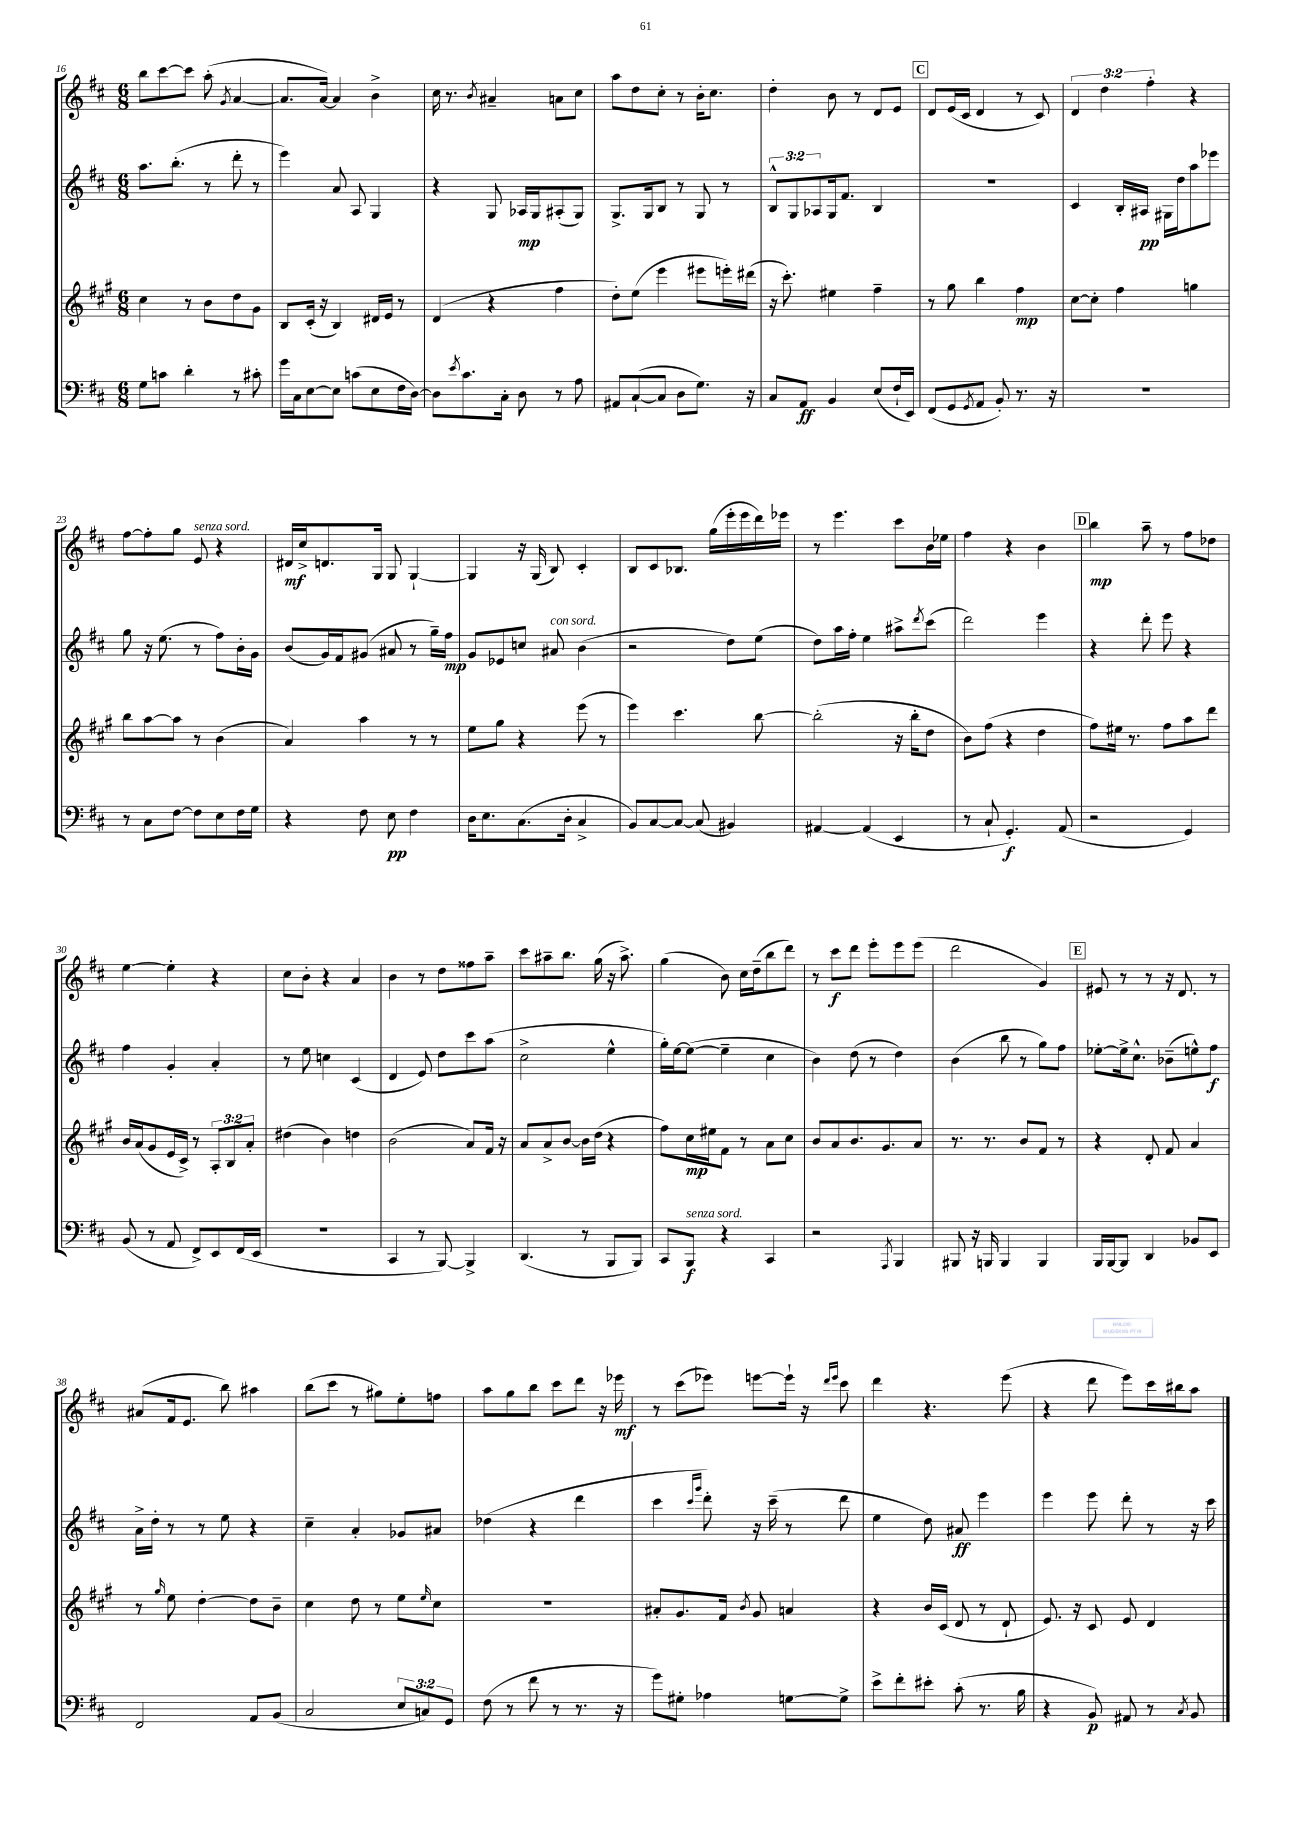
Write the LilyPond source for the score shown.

<<
\new StaffGroup <<
\new Staff = "s0" {
    \clef treble \key d \major \numericTimeSignature \time 6/8 \override Staff.TupletNumber.text = #tuplet-number::calc-fraction-text
    b''8 cis'''8~ cis'''8 a''8-.( \acciaccatura { g'8 } a'4~ |
    a'8. a'16~) a'4 b'4-> |
    cis''16 r8. \acciaccatura { b'8 } ais'4-- a'8 cis''8 |
    a''8 d''8 cis''8-. r8 b'16-. cis''8. |
    d''4-. b'8 r8 d'8 e'8 |
    \mark \markup { \box "C" } d'8 e'16( cis'16 d'4 r8 cis'8) |
    \tuplet 3/2 { d'4 d''4 fis''4-. } r4 |
    fis''8~ fis''8-. g''8 e'8^\markup { \italic "senza sord." } r4 |
    dis'16\mf cis''16-> d'8. g16 g8 g4~-! |
    g4 r16 g16( b8) cis'4-. |
    b8 cis'8 bes8. g''16( e'''16-. e'''16 d'''16) ees'''16 |
    r8 e'''4. cis'''8 b'16 ees''16 |
    fis''4 r4 b'4 |
    \mark \markup { \box "D" } b''4\mp a''8-- r8 fis''8 des''8 |
    e''4~ e''4-. r4 |
    cis''8 b'8-. r4 a'4 |
    b'4 r8 d''8 fisis''8 a''8-- |
    cis'''8 ais''8-- b''8. g''16( r16 ais''8.->) |
    g''4( b'8) cis''16 d''16--( b''8 d'''8) |
    r8 cis'''8\f d'''8 e'''8-. e'''8 e'''8( |
    d'''2 g'4) |
    \mark \markup { \box "E" } eis'8 r8 r8 r16 d'8. r8 |
    ais'8( fis'16 e'8. b''8) ais''4 |
    b''8( cis'''8 r8 gis''8) e''8-. f''8 |
    a''8 g''8 b''8 cis'''8 d'''8 r16 ees'''16\mf |
    r8 cis'''8( ees'''8) e'''8~ e'''16-! r16 \grace { d'''16 e'''16 } cis'''8 |
    d'''4 r4. e'''8( |
    r4 d'''8 e'''8) cis'''16 bis''16 a''8 \bar "|." |
}
\new Staff = "s1" {
    \clef treble \key d \major \numericTimeSignature \time 6/8 \override Staff.TupletNumber.text = #tuplet-number::calc-fraction-text
    a''8. b''8.-.( r8 d'''8-. r8 |
    e'''4) a'8 a8 g4 |
    r4 g8 aes16\mp g16 ais8-.( g8) |
    g8.-> g16 b8 r8 g8 r8 |
    \tuplet 3/2 { b8-^ g8 aes8 } g16 fis'8. b4 |
    \mark \markup { \box "C" } R2. |
    cis'4 b16-. ais16\pp gis16 d''16 a''8 ees'''8 |
    g''8 r16 e''8.( r8 fis''8) b'16-. g'16 |
    b'8( g'16) fis'16 gis'8( ais'8 r8 g''16--) fis''16\mp |
    g'8 ees'8 c''8 ais'8^\markup { \italic "con sord." } b'4( |
    r2 d''8) e''8( |
    d''8) a''16 fis''16-. e''4 ais''8-> \acciaccatura { d'''8 } cis'''8( |
    d'''2) e'''4 |
    \mark \markup { \box "D" } r4 d'''8-. e'''8 r4 |
    fis''4 g'4-. a'4-. |
    r8 e''8 c''4 cis'4( |
    d'4 e'8) d''8 cis'''8 a''8( |
    cis''2-> e''4-^ |
    g''16-.) e''16~ e''8~( e''4-- cis''4 |
    b'4) d''8( r8 d''4) |
    b'4( b''8 r8 g''8) fis''8 |
    \mark \markup { \box "E" } ees''8~-. ees''16-> cis''8.-^ bes'8--( e''8-^) fis''8\f |
    a'16-> d''16-. r8 r8 e''8 r4 |
    cis''4-- a'4-. ges'8 ais'8 |
    des''4( r4 d'''4 |
    cis'''4 \grace { cis'''16 g'''16 } d'''8-.) r16 cis'''16--( r8 d'''8 |
    e''4 d''8) ais'8\ff e'''4 |
    e'''4 e'''8 d'''8-. r8 r16 cis'''16 \bar "|." |
}
\new Staff = "s2" {
    \clef treble \key a \major \numericTimeSignature \time 6/8 \override Staff.TupletNumber.text = #tuplet-number::calc-fraction-text
    cis''4 r8 b'8 d''8 gis'8 |
    b8 cis'16-.( r16 b4) dis'16 e'16 r8 |
    d'4( r4 fis''4 |
    d''8-.) e''8( e'''4 eis'''8 e'''16-.) dis'''16( |
    r16 cis'''8.-.) eis''4 fis''4-- |
    \mark \markup { \box "C" } r8 gis''8 b''4 fis''4\mp |
    cis''8~ cis''8-. fis''4 g''4 |
    b''8 a''8~ a''8 r8 b'4( |
    a'4) a''4 r8 r8 |
    e''8 gis''8 r4 e'''8( r8 |
    e'''4) cis'''4. b''8~ |
    b''2-.( r16 b''16-. d''8 |
    b'8) fis''8( r4 d''4 |
    \mark \markup { \box "D" } fis''8) eis''16 r8. fis''8 a''8 d'''8 |
    b'16 a'16( gis'8 e'16 cis'16->) r8 \tuplet 3/2 { a8-. b8 a'8-. } |
    dis''4( b'4) d''4 |
    b'2( a'8) fis'16 r16 |
    a'8 a'8-> b'8~ b'16 d''16( r4 |
    fis''8) cis''16\mp eis''16 fis'8 r8 a'8 cis''8 |
    b'8 a'8 b'8. gis'8. a'8 |
    r8. r8. b'8 fis'8 r8 |
    \mark \markup { \box "E" } r4 d'8-. fis'8 a'4 |
    r8 \grace { gis''16 } e''8 d''4~-. d''8 b'8-- |
    cis''4 d''8 r8 e''8 \grace { e''16 } cis''8 |
    R2. |
    ais'8-. gis'8. fis'16 \acciaccatura { b'8 } gis'8 a'4 |
    r4 b'16 cis'16( d'8 r8 d'8-! |
    e'8.) r16 cis'8 e'8 d'4 \bar "|." |
}
\new Staff = "s3" {
    \clef bass \key d \major \numericTimeSignature \time 6/8 \override Staff.TupletNumber.text = #tuplet-number::calc-fraction-text
    g8 c'8 d'4-. r8 cis'8-. |
    g'16 cis16 e8~ e8 c'8( e8 fis16 d16~) |
    d8 \acciaccatura { e'8 } cis'8. cis16-. d8 r8 a8 |
    ais,8 cis8~-!( cis8 d8 g8.) r16 |
    cis8 a,8\ff b,4 e8( fis16-! e,16) |
    \mark \markup { \box "C" } fis,8( g,8 \acciaccatura { g,8 } a,8 b,8-.) r8. r16 |
    R2. |
    r8 cis8 fis8~ fis8 e8 fis16 g16 |
    r4 fis8 e8\pp fis4 |
    d16 e8. cis8.( d16-. cis4-> |
    b,8) cis8~ cis8~ cis8( bis,4) |
    ais,4~ ais,4( e,4 |
    r8 cis8-! g,4.-.\f) a,8( |
    \mark \markup { \box "D" } r2 g,4) |
    b,8( r8 a,8 fis,8->) e,8 fis,16( e,16 |
    R2. |
    cis,4 r8 b,,8~) b,,4-> |
    d,4.( r8 b,,8 b,,8) |
    cis,8 b,,8\f^\markup { \italic "senza sord." } r4 cis,4 |
    r2 \acciaccatura { a,,8 } b,,4 |
    bis,,8 r16 b,,16 b,,4 b,,4 |
    \mark \markup { \box "E" } b,,16 b,,16~ b,,8 d,4 bes,8 e,8 |
    fis,2 a,8 b,8( |
    cis2 \tuplet 3/2 { e8 c8) g,8 } |
    fis8( r8 fis'8 r8 r8. r16 |
    g'8) gis8-. aes4 g8~ g8-> |
    e'8-> fis'8-. eis'8-. cis'8-.( r8. b16 |
    r4 b,8\p) ais,8 r8 \acciaccatura { cis8 } b,8 \bar "|." |
}
>>
>>
\layout { \context { \Score currentBarNumber = #16 } }
